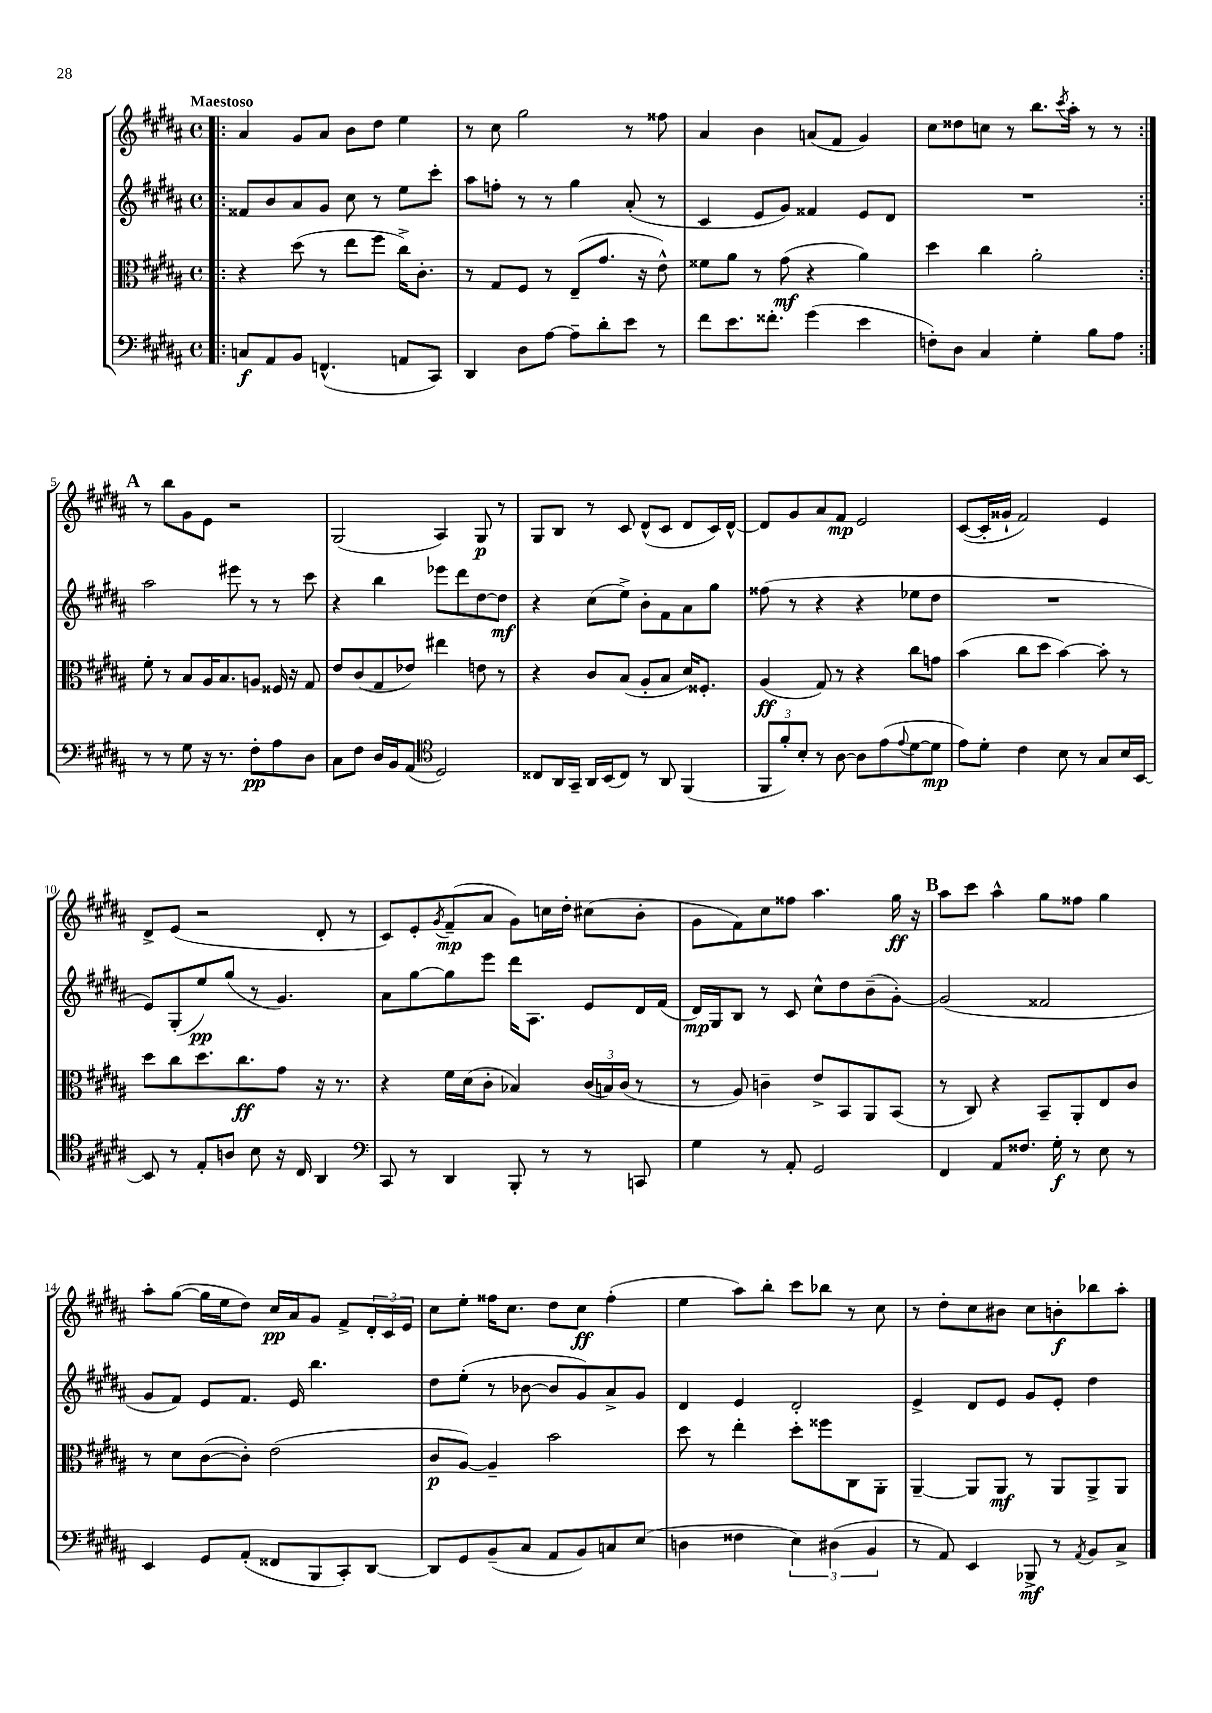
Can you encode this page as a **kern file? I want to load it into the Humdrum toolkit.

**kern	**kern	**kern	**kern
*staff4	*staff3	*staff2	*staff1
*clefF4	*clefC3	*clefG2	*clefG2
*k[f#c#g#d#a#]	*k[f#c#g#d#a#]	*k[f#c#g#d#a#]	*k[f#c#g#d#a#]
*M4/4	*M4/4	*M4/4	*M4/4
*met(c)	*met(c)	*met(c)	*met(c)
=!|:	=!|:	=!|:	=!|:
8C	4r	8f##	4a#
8AA#	.	8b	.
8BB	(8dd#	8a#	8g#
(4.FF^^	8r	8g#	8a#
.	8ee	8cc#	8b
.	8ff#	8r	8dd#
8AA	16cc#^)	8ee	4ee
.	8.c#'	.	.
8CC#)	.	8ccc#'	.
=	=	=	=
4DD#	8r	8aa#	8r
.	8G#	8ff'	8cc#
8D#	8F#	8r	2gg#
[8A#	8r	8r	.
8A#~]	(8E~	4gg#	.
8d#'	8.g#	.	.
8e	.	(8a#'	8r
.	16r	.	.
8r	8e^^)	8r	8ff##
=	=	=	=
8f#	8f##	4c#	4a#
8.e	8a#	.	.
.	8r	8e	4b
8.f##'	.	.	.
.	(8g#	8g#)	.
(4g#	4r	4f##	(8a
.	.	.	8f#
4e	4a#)	8e	4g#)
.	.	8d#	.
=	=	=	=
8F')	4dd#	1r	8cc#
8D#	.	.	8dd##
4C#	4cc#	.	8cc
.	.	.	8r
4G#'	2a#'	.	8.bb
.	.	.	8qccc#
.	.	.	16aa#'
8B	.	.	8r
8A#	.	.	8r
=:|!	=:|!	=:|!	=:|!
8r	8f#'	2aa#	8r
8r	8r	.	8bb
8G#	8B	.	8g#
16r	16A#	.	8e
8.r	8.B	.	.
.	.	8eee#	2r
8F#'	8A	8r	.
8A#	16F##	8r	.
.	16r	.	.
8D#	8G#	8ccc#	.
=	=	=	=
8C#	8e	4r	(2G#
8F#	(8c#	.	.
16D#	8G#	4bb	.
16BB	.	.	.
(8AA#	8e-)	.	.
*clefC4	*	*	*
2D#)	4ee#	8eee-	4A#)
.	.	8ddd#	.
.	8e	[8dd#	8G#
.	8r	8dd#]	8r
=	=	=	=
8C##	4r	4r	8G#
16AA#	.	.	8B
16GG#~	.	.	.
16AA#	8c#	(8cc#	8r
(16BB	.	.	.
8C##)	(8B	8ee^)	8c#
8r	8A#'	8b'	(8d#^^
8AA#	8B	8f#	8c#
(4FF#	16d#)	8a#	8d#
.	8.F##'	.	.
.	.	8gg#	16c#)
.	.	.	[16d#^^
=	=	=	=
12FF#	(4A#	(8ff##	8d#]
12f#')	.	.	.
.	.	8r	8g#
12B'	.	.	.
8r	8G#)	4r	8a#
[8A#	8r	.	8f#
8A#]	4r	4r	2e
(8e	.	.	.
8qqe	.	.	.
[8d#	8cc#	8ee-	.
8d#]	8g	8dd#	.
=	=	=	=
8e)	(4b	1r	([8c#
8d#'	.	.	16c#']
.	.	.	16g##`
4c#	8cc#	.	2f#)
.	8dd#	.	.
8B	[4b)	.	.
8r	.	.	.
8G#	8b']	.	4e
16B	8r	.	.
[16BB	.	.	.
=	=	=	=
8BB]	8dd#	8e)	8d#^
8r	8cc#	(8G#'	(8e
8E'	8.dd#	8ee)	2r
8A	.	(8gg#	.
.	8.cc#	.	.
8B	.	8r	.
16r	8g#	4.g#)	.
16C#	.	.	.
4AA#	16r	.	8d#'
.	8.r	.	.
.	.	.	8r
=	=	=	=
*clefF4	*	*	*
8CC#	4r	8a#	8c#)
8r	.	[8gg#	8e'
.	.	.	8qg#
4DD#	16f#	8gg#]	(8f#~
.	(16d#	.	.
.	8c#'	8eee	8a#
8BBB'	4B-)	16ddd#	8g#)
.	.	8.A#	.
8r	.	.	16cc
.	.	.	16dd#'
8r	(24c#	8e	(8cc#
.	24B)	.	.
.	(24c#	.	.
8CC	8r	16d#	8b'
.	.	(16f#	.
=	=	=	=
4G#	8r	16d#)	8g#
.	.	16G#	.
.	8A#)	8B	8f#)
8r	4c~	8r	8cc#
8AA#'	.	8c#	8ff##
2GG#	8e^	8cc#^^	4.aa#
.	8BB	8dd#	.
.	8AA#	(8b~	.
.	(8BB	[8g#')	16gg#
.	.	.	16r
=	=	=	=
4FF#	8r	(2g#]	8aa#
.	8C#)	.	8ccc#
8AA#	4r	.	4aa#^^
8.F##	.	.	.
.	8BB~	2f##	8gg#
16G#'	.	.	.
8r	8AA#'	.	8ff##
8E	8E	.	4gg#
8r	8c#	.	.
=	=	=	=
4EE	8r	8g#	8aa#'
.	8d#	8f#)	([8gg#
8GG#	([8c#	8e	16gg#]
.	.	.	16ee
(8AA#'	8c#'])	8.f#	8dd#)
8FF##	(2e	.	16cc#
.	.	16e	16a#
8BBB	.	4.bb	8g#
8CC#')	.	.	8f#^
[8DD#	.	.	24d#'
.	.	.	24c#
.	.	.	24e
=	=	=	=
8DD#]	8c#	8dd#	8cc#
8GG#	[8A#)	(8ee'	8ee'
(8BB~	4A#~]	8r	16ff##
.	.	.	8.cc#
8C#	.	[8b-	.
8AA#	2b	8b-]	8dd#
8BB)	.	8g#)	8cc#
8C	.	8a#^	(4ff##'
(8E	.	8g#	.
=	=	=	=
4D	8dd#	4d#	4ee
.	8r	.	.
4F##	4ee'	4e	8aa#)
.	.	.	8bb'
6E)	8dd#'	2d#'	8ccc#
.	8ff##	.	8bb-
(6D#	.	.	.
.	8C#	.	8r
6BB	.	.	.
.	8AA#'	.	8cc#
=	=	=	=
8r	[4AA#~	4e^	8r
8AA#)	.	.	8dd#'
4EE	8AA#]	8d#	8cc#
.	8AA#	8e	8b#
8BBB-^	8r	8g#	8cc#
8r	8AA#	8e'	8b'
8qAA#	.	.	.
8BB	8AA#^	4dd#	8bb-
8C#^	8AA#	.	8aa#'
==	==	==	==
*-	*-	*-	*-
